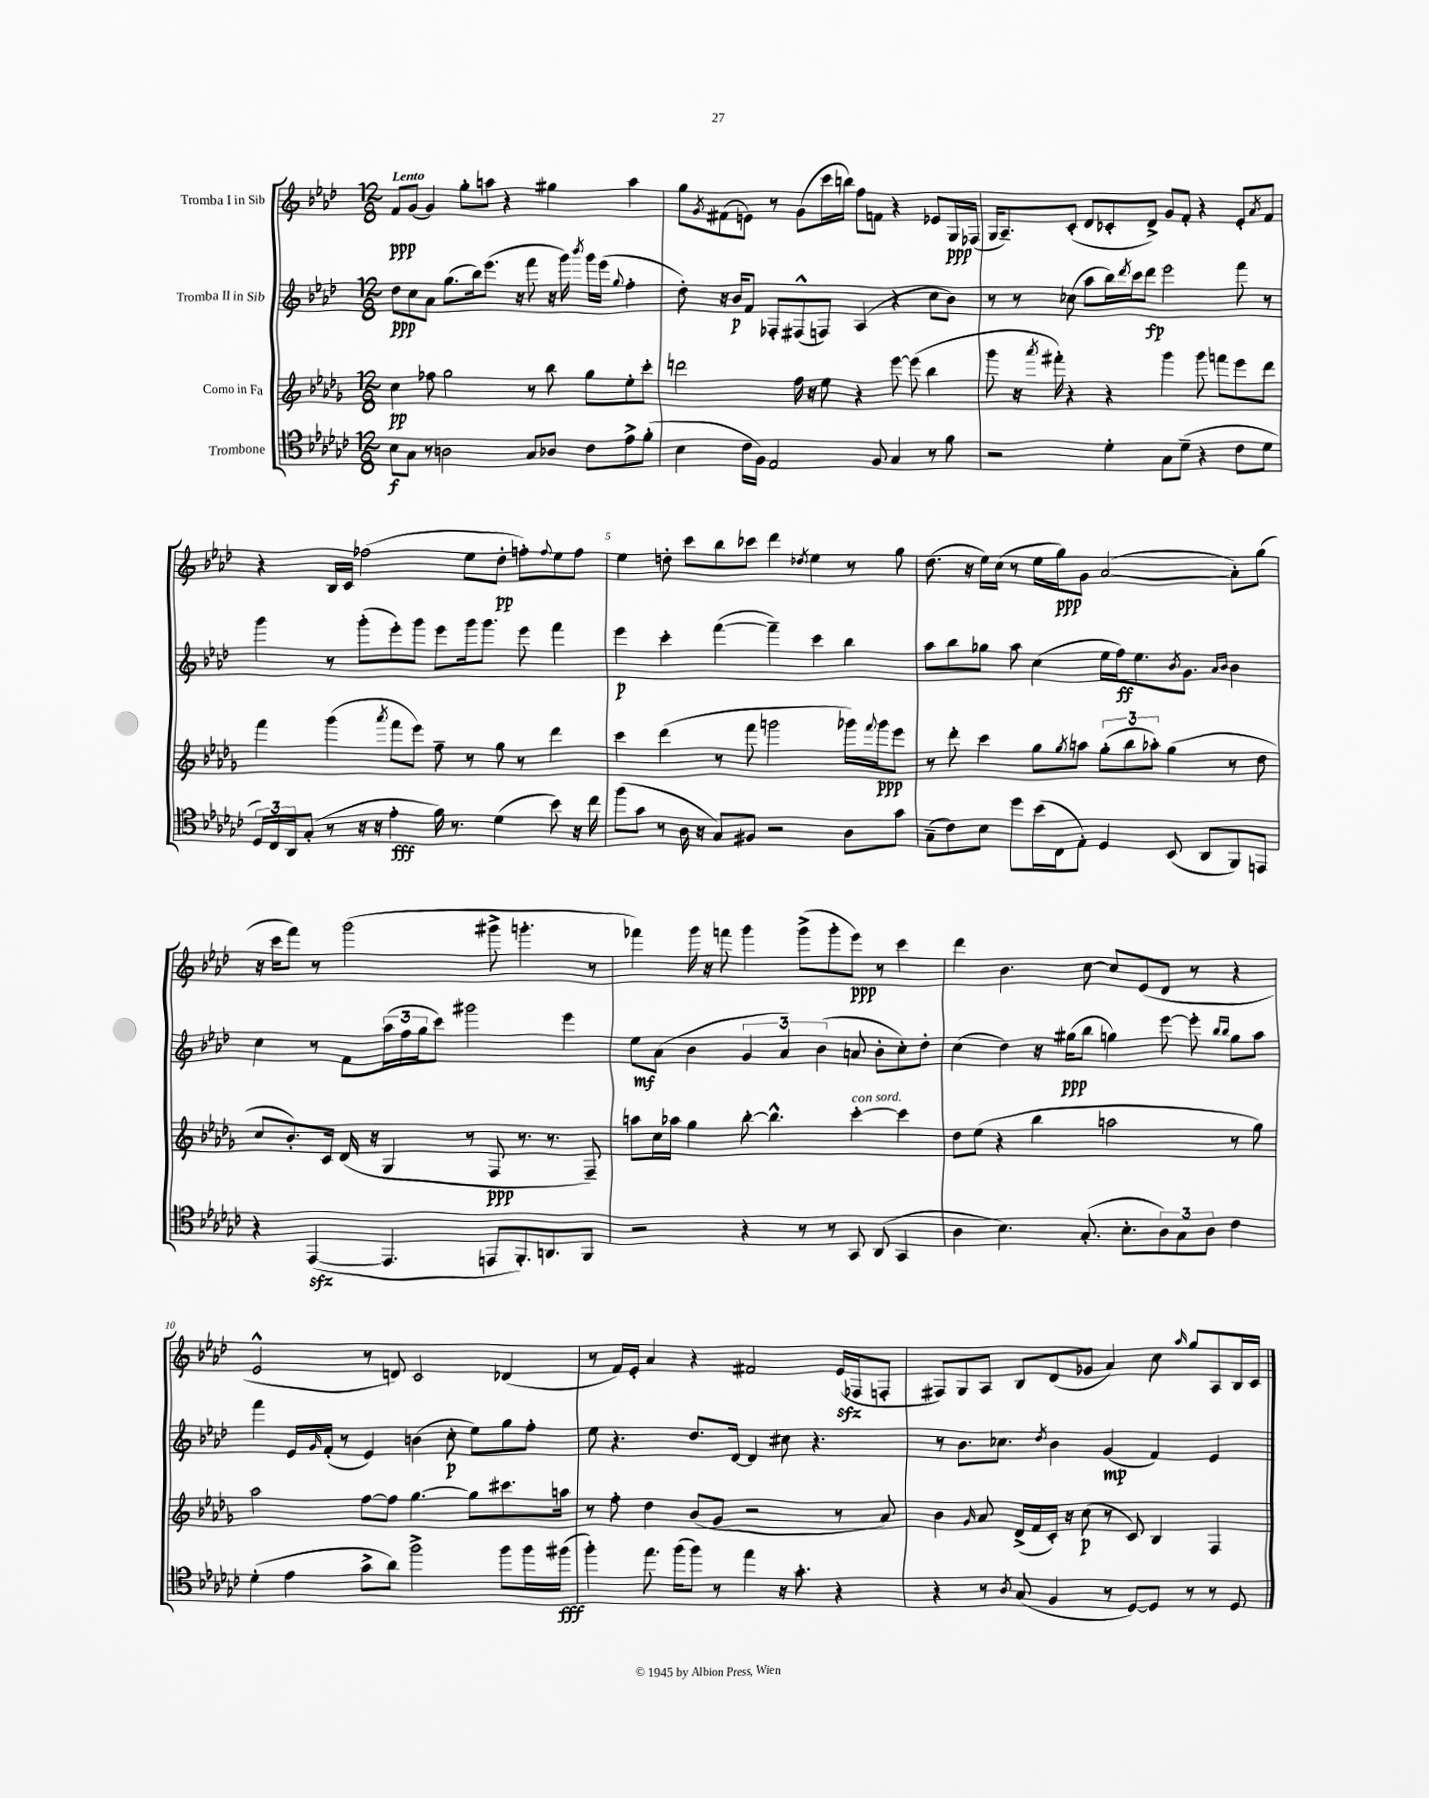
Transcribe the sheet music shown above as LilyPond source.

<<
\new StaffGroup <<
\new Staff = "s0" \with { instrumentName = "Tromba I in Sib" } {
    \clef treble \key aes \major \numericTimeSignature \time 12/8 \tempo "Lento"
    f'8\ppp g'8( g'4) g''8-. a''8 r4 gis''4 a''4 |
    g''8 \acciaccatura { g'8 } fis'8( e'8) r8 g'8( c'''16 b''16) f''8 f'8 r4 ees'8 g16\ppp fes16( |
    g16 aes8.--) c'8-.( des'8 ces'8-. des'8->) g'8 f'8-. r4 ees'8-. \acciaccatura { aes'8 } f'8 |
    r4 bes16 c'16 fes''2( ees''8 des''8-.\pp f''8-.) \appoggiatura { f''8 } ees''8 f''8 |
    ees''4 d''8-. c'''8 bes''8 ces'''8 des'''4 \acciaccatura { des''8 } ees''4 r8 g''8 |
    des''8.( r16 ees''16) c''16( r8 ees''16 g''16\ppp) g'8 aes'2~( aes'8-.) g''8( |
    r16 c'''16 f'''8) r8 g'''2( gis'''8-> g'''4.-. r8 |
    fes'''4) g'''16 r16 f'''8 g'''4 g'''8->( g'''8-. ees'''8\ppp) r8 c'''4 |
    des'''4 bes'4. c''8~ c''8 ees'8( des'8 r8 r4 |
    ees'2-^ r8 d'8) c'2 des'4( |
    r8 f'16) ees'16-. aes'4 r4 fis'2 ees'16\sfz( fes16 f8-. |
    fis8) g8 aes8 bes8 des'8( ges'8 aes'4) c''8 \grace { aes''16 } g''8 aes8 bes16 c'16 \bar "|." |
}
\new Staff = "s1" \with { instrumentName = "Tromba II in Sib" } {
    \clef treble \key aes \major \numericTimeSignature \time 12/8
    des''8\ppp c''8 aes'8 g''8.( bes''16) ees'''8.( r16 f'''8 r16 g'''16) \acciaccatura { bes'''8 } g'''16 ees'''16( \appoggiatura { g''8 } f''4-. |
    des''8-.) r16 bes'16\p f'8 fes8-. fis8-^( f8) aes4( r4 c''8 bes'8) |
    r8 r8 ces''8( aes''8 bes''16) \acciaccatura { des'''8 } c'''16 des'''8\fp ees'''2 f'''8 r8 |
    g'''4 r8 g'''8-.( ees'''8-.) g'''8 ees'''8 g'''16 g'''8. ees'''8 f'''4 |
    ees'''4\p c'''4-. f'''4~( f'''4--) c'''4 bes''4 |
    aes''8 bes''8 ges''8 aes''8 c''4( ees''16 f''16\ff) ees''8. \acciaccatura { bes'8 } g'8. \grace { aes'16 bes'16 } bes'4 |
    c''4 r8 f'8 \tuplet 3/2 { aes''16( f''16 g''16 } c'''8) gis'''2 ees'''4 |
    ees''8\mf aes'8( bes'4 \tuplet 3/2 { g'4 aes'4) bes'4( } a'8 bes'8-. c''8-.) des''8-. |
    c''4( des''4) r16 gis''16\ppp( bes''8 g''4) ees'''8~ ees'''8-. \grace { bes''16 bes''16 } g''8 aes''8 |
    f'''4 ees'16 \grace { g'16 } f'16-.( r8 ees'4) b'4( c''8-.\p ees''8) g''8 f''8-. |
    ees''8 r4. des''8. des'16~ des'4 cis''8 r4. |
    r8 bes'8. ces''8. \acciaccatura { des''8 } bes'4 g'4\mp( f'4) ees'4 \bar "|." |
}
\new Staff = "s2" \with { instrumentName = "Corno in Fa" } {
    \clef treble \key des \major \numericTimeSignature \time 12/8
    c''4\pp fes''8 ges''2 r8 bes''8 ges''8 ees''8-. c'''8-. |
    d'''2 f''16 r16 ees''8 r4 ees'''8~ ees'''8( bes''4 |
    ges'''8 r16 \acciaccatura { aes'''8 } fis'''16-.) r4 r4 ges'''4 ges'''8 f'''8 ees'''8 des'''8 |
    f'''4 ges'''4( \acciaccatura { aes'''8 } f'''8 ees'''8) f''8-- r8 ges''8 r8 des'''4 |
    c'''4 des'''4( r8 f'''8 g'''2 ges'''16) \appoggiatura { f'''8 } ges'''16\ppp ees'''8 |
    r8 des'''8-. c'''4 ges''8 \acciaccatura { ges''8 } a''8 \tuplet 3/2 { ges''8-.( bes''8 aes''8-.) } ges''4( r8 des''8 |
    c''8 bes'8.-.) c'16 des'16( r16 ges4 r8 f8\ppp r8. r8. f8--) |
    a''8 c''16 aes''16 ges''4 bes''8~-. bes''4.-^ c'''4~-.^\markup { \italic "con sord." } c'''4 |
    des''8 ees''8( r4 bes''4 a''2 r8 ges''8) |
    aes''2 f''8~ f''8 ges''4.~ ges''8 cis'''8. a''16 |
    r8 f''8-. des''4 bes'8( ges'8 r2 r8 aes'8) |
    bes'4 \grace { ges'16 } aes'8 des'16->( f'16 c'16-.) r16 c''8\p( r8 c'8) bes4 f4 \bar "|." |
}
\new Staff = "s3" \with { instrumentName = "Trombone" } {
    \clef tenor \key ges \major \numericTimeSignature \time 12/8
    bes8\f ges8 r8 a2 ges8 aes8 ces'8 ees'8-> f'8-.( |
    bes4 ces'16 f16) ees2 f8 ges4 r8 f'8 |
    r2 des'4-. ges8 des'8--( r4 ces'8 des'8 |
    \tuplet 3/2 { des16) ces16 aes,16 } ges8-.( r8 r16 r16 ees'4-.\fff f'16) r8. des'4( bes'8) r16 ces''16 |
    f''8( ges'8 r8 aes16 r16 ges8) fis8 r2 aes8 ges'8 |
    ges8--( ces'8) bes8 des''8 bes'16( ces16 ees8-.) des4 bes,8( aes,8 f,8) e,8 |
    r4 ees,4~\sfz( ees,4. e,8 f,8.-.) a,8. f,8 |
    r2 r4 r8 r8 ges,8 aes,8( ges,4 |
    aes4 bes4.) ges8.-.( bes8.-. \tuplet 3/2 { aes8) ges8 aes8 } ces'4 |
    des'4-.( ees'4 ges'8-> aes'8) f''2-> f''8 f''16 fis''16\fff( |
    f''4-.) ees''8. f''16( f''8) r8 ees''4 r16 ges'8.-. r4 |
    r4 r8 \acciaccatura { aes8 } ges8( f4 r8 des8~) des8 r8 r8 des8 \bar "|." |
}
>>
>>
\layout { \context { \Score \override BarNumber.break-visibility = ##(#f #t #t) barNumberVisibility = #(every-nth-bar-number-visible 5) } }
